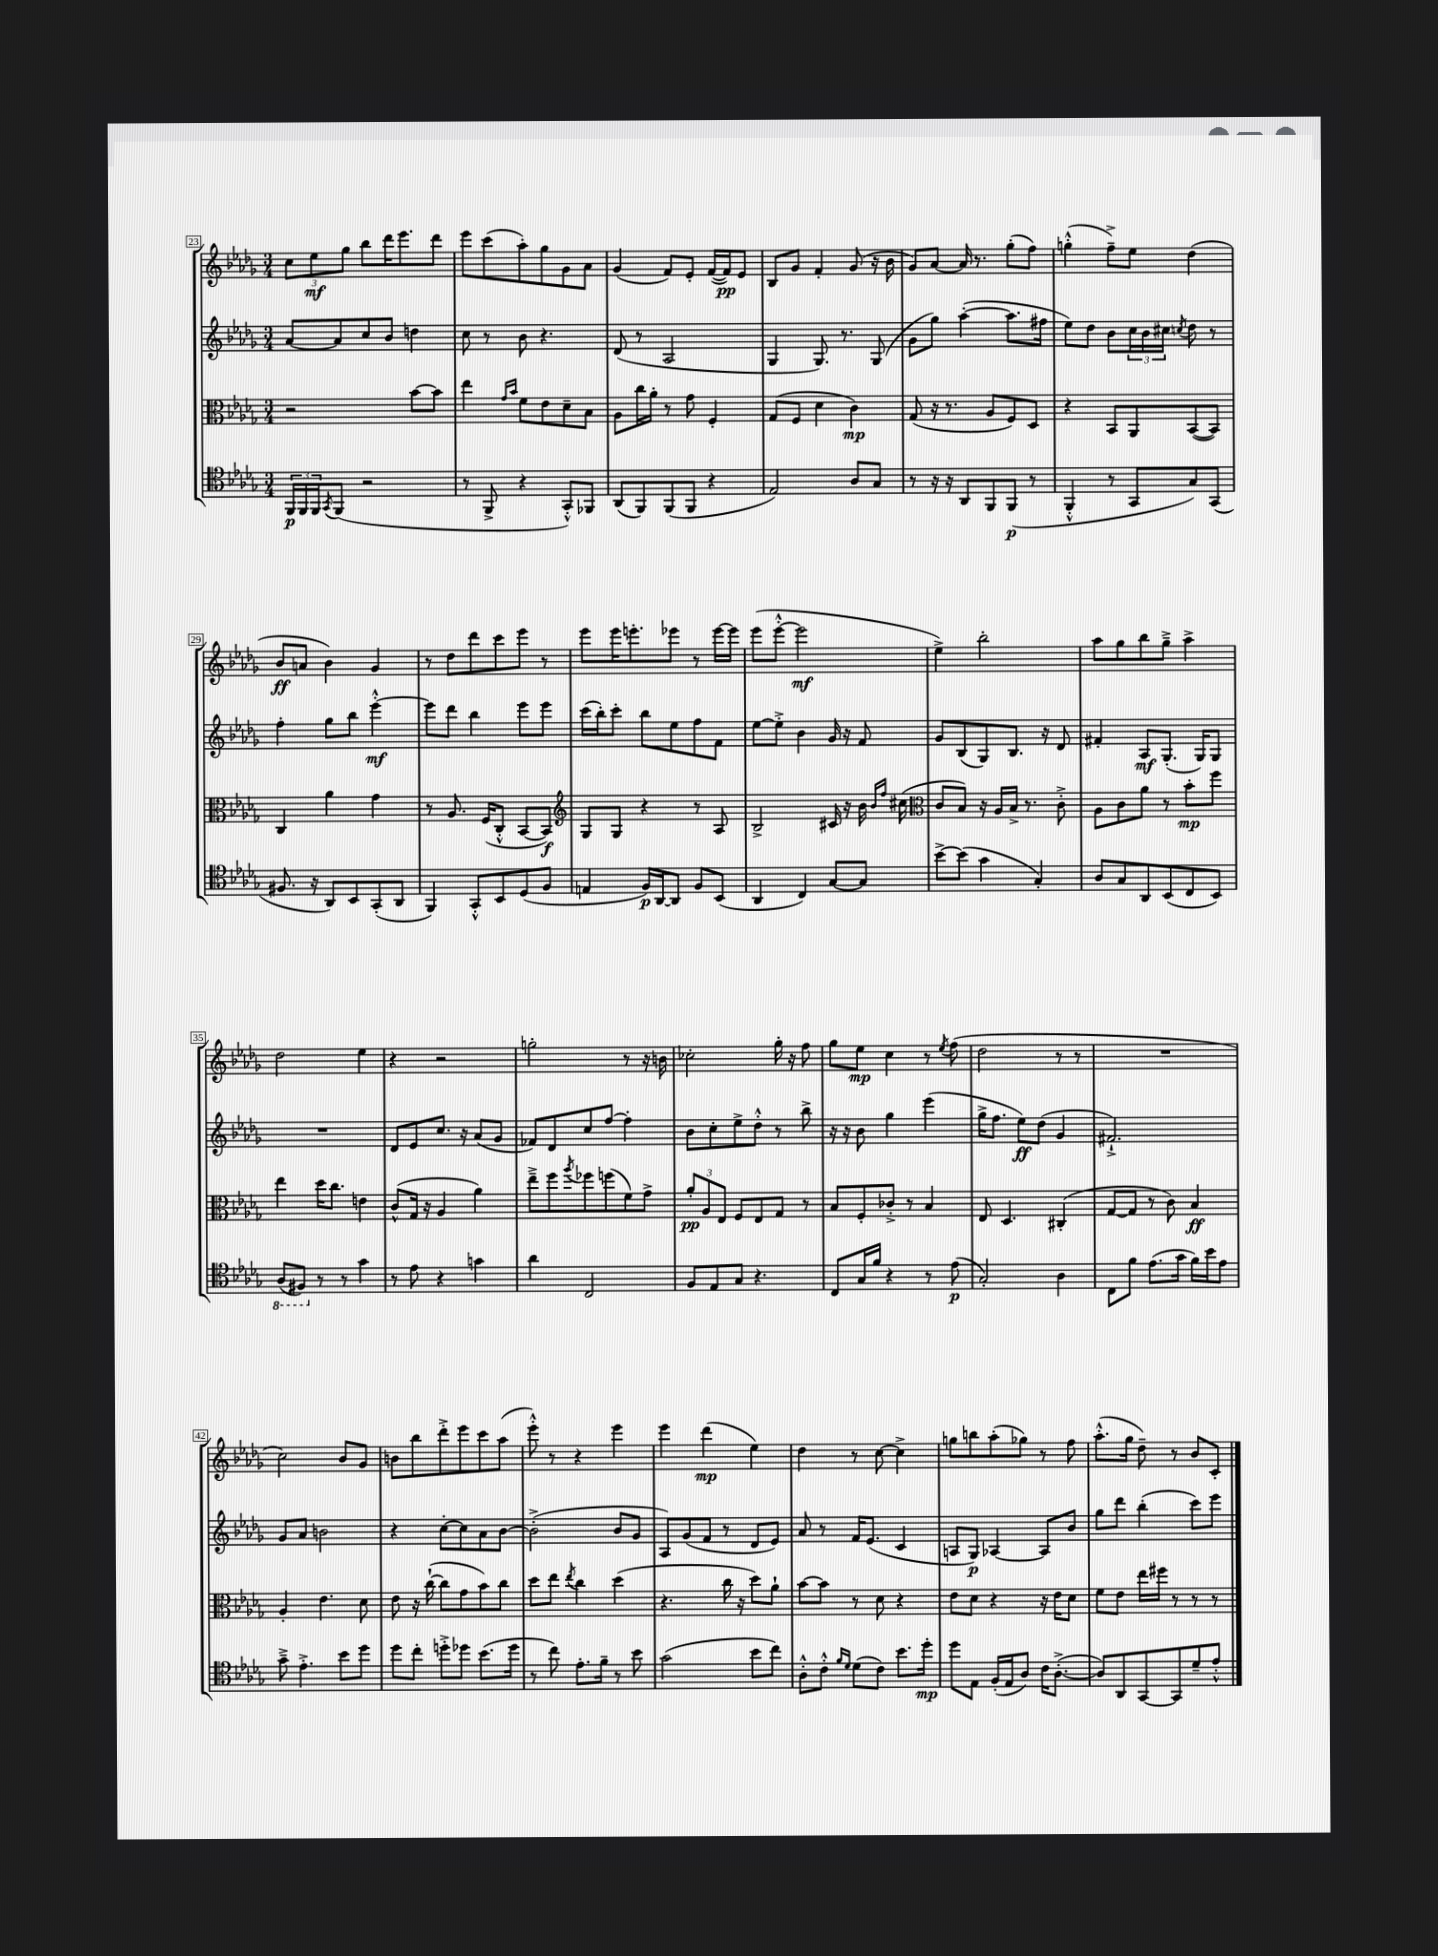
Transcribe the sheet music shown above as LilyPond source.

<<
\new StaffGroup <<
\new Staff = "s0" {
    \clef treble \key des \major \numericTimeSignature \time 3/4
    \tuplet 3/2 { c''8 ees''8\mf ges''8 } bes''8 des'''16 ees'''8. des'''8 |
    ees'''8 c'''8( aes''8-.) ges''8 ges'8 aes'8 |
    ges'4( f'8) ees'8-. f'16~( f'16\pp) ees'8 |
    bes8 ges'8 f'4-. ges'8( r16 bes'16 |
    ges'8) aes'8~ aes'16 r8. ges''8-.( f''8) |
    g''4-.-^( f''8--->) ees''8 des''4( |
    bes'8\ff a'8 bes'4) ges'4 |
    r8 des''8 des'''8 c'''8 ees'''8 r8 |
    ees'''8 ees'''16 e'''8.-. ees'''8 r8 ees'''16~ ees'''16 |
    ees'''8( ees'''8~-.-^ ees'''2\mf |
    ees''4->) bes''2-. |
    aes''8 ges''8 bes''8 ges''8---> aes''4-> |
    des''2 ees''4 |
    r4 r2 |
    g''2-. r8 r16 b'16 |
    ces''2-. ges''16-. r16 f''8 |
    ges''8 ees''8\mp c''4 r8 \acciaccatura { ees''8 } f''8( |
    des''2 r8 r8 |
    R2. |
    c''2) bes'8 ges'8 |
    b'8 bes''8 des'''8-.-> ees'''8 c'''8 aes''8( |
    ees'''8-.-^) r8 r4 ees'''4 |
    ees'''4 des'''4\mp( ees''4) |
    des''4 r8 c''8~ c''4-> |
    g''8 b''8 aes''8-.( ges''8) r8 f''8 |
    aes''8.-.-^( ges''16 des''8--) r8 bes'8 c'8-. \bar "|." |
}
\new Staff = "s1" {
    \clef treble \key des \major \numericTimeSignature \time 3/4
    aes'8~ aes'8 c''8 bes'8 d''4 |
    c''8 r8 bes'8 r4. |
    des'8( r8 aes2 |
    ges4 ges8.) r8. ges8( |
    ges'8 ges''8) aes''4~-.( aes''8. fis''16 |
    ees''8) des''8 bes'8 \tuplet 3/2 { c''16 bes'16 cis''16 } \acciaccatura { c''8 } des''8 r8 |
    f''4-. ges''8 bes''8 ees'''4~-.-^\mf |
    ees'''8 des'''8 bes''4 ees'''8 ees'''8 |
    c'''16( bes''16-.) c'''8-. bes''8 ees''8 f''8 f'8 |
    ees''8~ ees''8-.-> bes'4 ges'16 r16 f'8 |
    ges'8 bes8( ges8) bes8. r16 des'8 |
    fis'4-. aes8\mf ges8.-.( ges16) ges8 |
    R2. |
    des'8 ees'8 c''8. r16 aes'8( ges'8 |
    fes'8) des'8 c''8 f''8~ f''4-. |
    bes'8 c''8-. ees''8-> des''8-.-^ r8 bes''8-> |
    r16 r16 bes'8 ges''4 ees'''4( |
    ges''16-> f''8. ees''8\ff) des''8( ges'4 |
    fis'2.-!->) |
    ges'8 aes'8 b'2 |
    r4 c''8~-. c''8 aes'8 bes'8~ |
    bes'2-.->( bes'8 ges'8 |
    aes8) ges'8( f'8 r8 des'8 ees'8) |
    aes'8 r8 f'16 ees'8.( c'4 |
    a8 ges8\p) aes4~ aes8 bes'8 |
    ges''8 des'''8 bes''4-.( c'''8) ees'''8 \bar "|." |
}
\new Staff = "s2" {
    \clef alto \key des \major \numericTimeSignature \time 3/4
    r2 bes'8~ bes'8 |
    ees''4 \grace { ges'16 bes'16 } f'8 ees'8 des'8-- bes8 |
    aes8 c''16 aes'16-. r8 ges'8 f4-. |
    ges8( f8 des'4 c'4\mp) |
    ges8( r16 r8. aes8 f8) des8 |
    r4 bes,8 aes,8 bes,8~( bes,8) |
    c4 aes'4 ges'4 |
    r8 aes8. f16( c8-.-^ bes,8~ bes,8\f) |
    \clef treble ges8 ges8 r4 r8 aes8 |
    bes2-> cis'16 r16 bes'16 \grace { bes'16 f''16 } cis''16( |
    \clef alto c'8 bes8) r16 aes16 bes16-> r8. c'8-.-> |
    aes8 c'8 aes'8 r8 bes'8-.\mp f''8 |
    ees''4 des''16 c''8. e'4 |
    c'8-^( ges16 r16 aes4 aes'4) |
    ees''8---> f''8 \acciaccatura { aes''8 } fes''8 f''8( f'8) ges'8-> |
    \tuplet 3/2 { aes'8-.\pp aes8 ees8 } f8 ees8 ges8 r8 |
    bes8 f8-. ces'8-.-> r8 bes4 |
    ees8 des4. cis4-.( |
    ges8~ ges8 r8 c'8) bes4\ff |
    aes4-. ees'4. des'8 |
    ees'8 r16 c''16~-!( c''8 ges'8 bes'8) c''8 |
    des''8 ees''8 \acciaccatura { ees''8 } c''4 des''4( |
    r4. c''16 r16 des''8) aes'8-! |
    bes'8~ bes'8 r8 des'8 r4 |
    ees'8 des'8 r4 r16 ees'16 des'8 |
    f'8 ees'8 ees''16 fis''16 r8 r8 r8 \bar "|." |
}
\new Staff = "s3" {
    \clef tenor \key des \major \numericTimeSignature \time 3/4
    \tuplet 3/2 { f,16\p f,16 f,16 } \acciaccatura { ges,8 } f,8( r2 |
    r8 f,8-> r4 ges,8-.-^) fes,8 |
    aes,8( f,8) f,8( f,8 r4 |
    ees2) aes8 ges8 |
    r8 r16 r16 aes,8 f,8 f,8\p( r8 |
    f,4-.-^ r8 ges,8 ges8) ges,8( |
    fis8. r16 aes,8) bes,8 ges,8-.( aes,8 |
    f,4) ges,8-.-^ bes,8 des8( f8 |
    e4 f16\p) aes,16~ aes,8 f8 bes,8( |
    aes,4 c4) ges8~ ges8 |
    bes'8~-> bes'8( ges'4 ges4-.) |
    aes8 ges8 aes,8 bes,8( c8 bes,8) |
    \ottava #-1 aes,8( fis,8) \ottava #0 r8 r8 ges'4 |
    r8 ees'8 r4 g'4 |
    aes'4 c2 |
    f8 ees8 ges8 r4. |
    c8 ges16 f'16 r4 r8 ees'8\p( |
    ges2-.) aes4 |
    c8 f'8 ees'8.( ges'16 f'16) bes'16 ees'8 |
    ges'8---> ees'4.-.-> bes'8 des''8 |
    des''8 c''8-. d''8-.-> des''8 bes'8.( des''16 |
    r8 c''8) ees'8.-. f'16-- r8 bes'8 |
    ges'2( bes'8 c''8) |
    aes8-.-^ c'8-.-^ \grace { f'16 des'16 } des'8( c'8) bes'8. des''16-.\mp |
    des''8 ees8 f16-.( ees16 aes8) c'16 aes8.~-.->( |
    aes8) aes,8 ges,8~ ges,8 des'8-- ees'8-.-^ \bar "|." |
}
>>
>>
\layout { \context { \Score currentBarNumber = #23 \override BarNumber.stencil = #(make-stencil-boxer 0.1 0.3 ly:text-interface::print) } }
